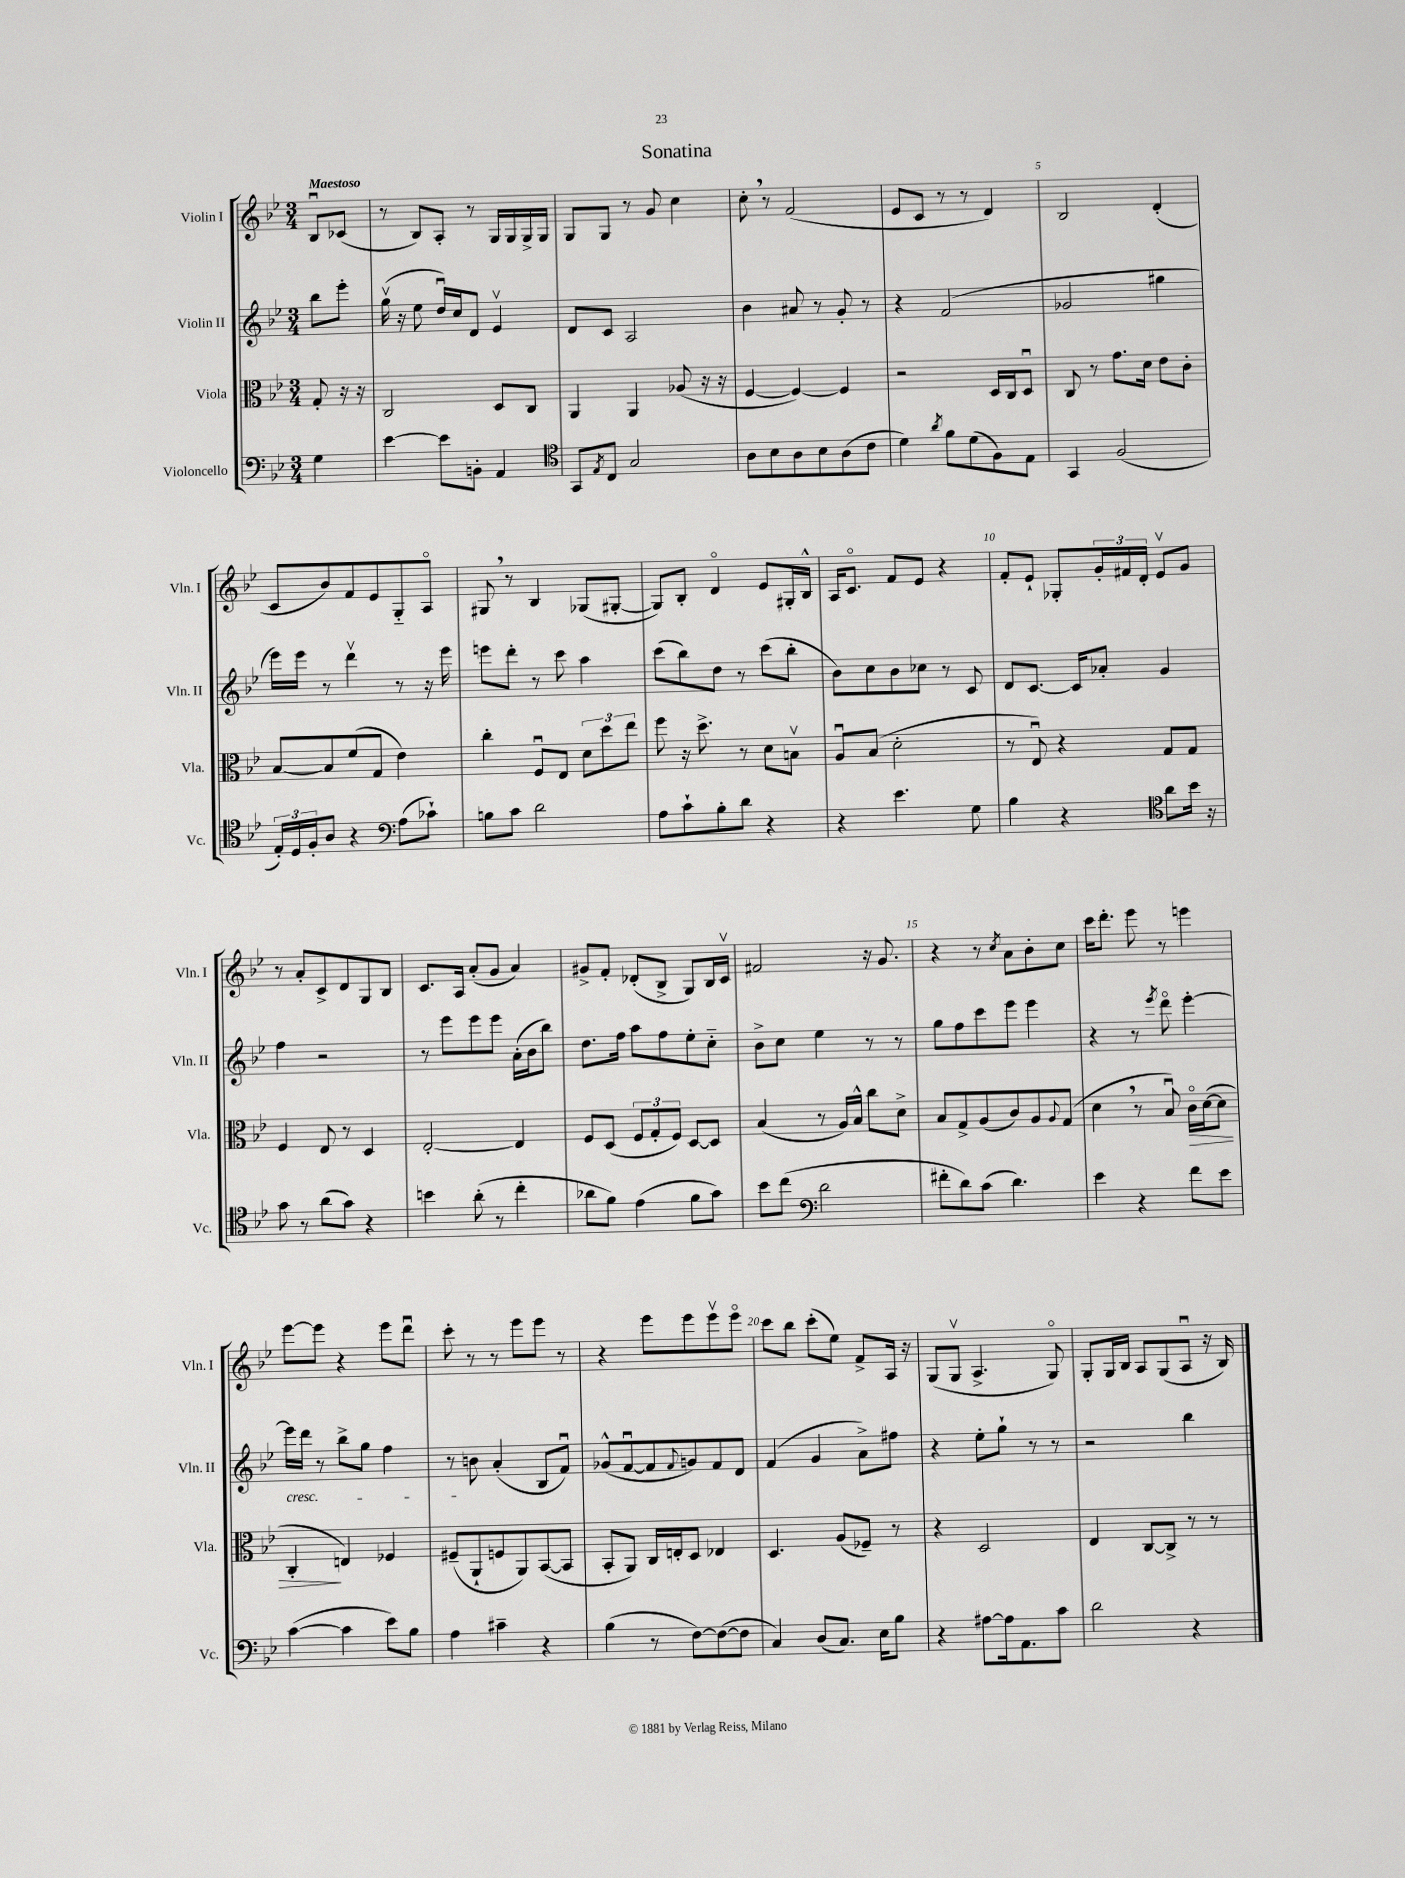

**kern	**kern	**kern	**kern
*staff4	*staff3	*staff2	*staff1
*clefF4	*clefC3	*clefG2	*clefG2
*k[b-e-]	*k[b-e-]	*k[b-e-]	*k[b-e-]
*M3/4	*M3/4	*M3/4	*M3/4
4G\	8G'/	8bb-\L	8B-u/L
.	16r	8eee-'\J	(8c-/J
.	16r	.	.
=	=	=	=
[4e-\	2C/	(16ggv\	8r
.	.	16r	.
.	.	8ee-\	8B-/L)
8e-\]L	.	16ddu/LL)	8A'/J
.	.	16cc/J	.
8BB'\J	.	8d/J	8r
4AA/	8D/L	4e-v/	16G/LL
.	.	.	16G/
.	8C/J	.	16G^/
.	.	.	16G/JJ
=	=	=	=
*clefC4	*	*	*
8GG/L	4AA/	8d/L	8G/L
8qE-/	.	.	.
8C/J	.	8c/J	8G/J
2G/	4AA/	2A/	8r
.	.	.	8g/
.	(8A-/	.	4cc\
.	16r	.	.
.	16r	.	.
=	=	=	=
8A\L	[4F/	4b-\	8cc'\
8B-\	.	.	8r
8A\	4F/_)	8a#/	(2f/
8B-\	.	8r	.
(8A\	4F/]	8g'/	.
8c\J	.	8r	.
=	=	=	=
4d\)	2r	4r	8e-/L
.	.	.	8c/J
8qa/	.	.	.
8f\L	.	(2f/	8r
(8d\	.	.	8r
8F\)	16D/LL	.	4d/)
.	16C/J	.	.
8E-\J	8Du/J	.	.
=	=	=	=
4GG/	8C/	2g-/	2B-/
.	8r	.	.
(2F/	8.g\L	.	.
.	16d\Jk	.	.
.	8e-\L	4gg#\	(4d'/
.	8c'\J	.	.
=	=	=	=
24E-'/LL)	[8B-/L	16eee-\LL)	8c/L
24D/	.	.	.
.	.	16eee-\JJ	.
24F'/J	.	.	.
8A/J	8B-/]	8r	8b-/)
4r	(8f/	4dddv\	8f/
.	8G/J	.	8e-/
*clefF4	*	*	*
(8A\L	4e-\)	8r	8G'~/
8c-`\J)	.	16r	8Ao/J
.	.	16eee-\	.
=	=	=	=
8B\L	4cc'\	8eee\L	8G#/
8c\J	.	8ddd'\J	8r
2d\	8Fu/L	8r	4B-/
.	8E-/J	8ccc\	.
.	12d\L	4aa\	(8G-/L
.	12dd\	.	.
.	.	.	[8G#'/J
.	12ee-\J	.	.
=	=	=	=
8A\L	8ff\	(8ccc\L	8G#/]L)
8c`\	16r	8bb-\)	8B-'/J
.	8.dd^\	.	.
8B-'\	.	8dd\J	4do/
8d\J	8r	8r	.
4r	8d\L	(8ccc\L	8e-/L
.	8Bv\J	8bb-'\J	16G#'/L
.	.	.	16B-^^/JJ
=	=	=	=
4r	8Au/L	8b-\L)	16A/LK
.	.	.	8.co/J
.	(8B-/J	8cc\	.
4.e-\	2d'\	8b-\	8f/L
.	.	8cc-\J	8e-/J
.	.	8r	4r
8G\	.	8c/	.
=	=	=	=
4B-\	8r	8d/L	8f'/L
.	8E-u/)	[8.c/J	8e-`/J
4r	4r	.	8G-'/L
.	.	16c/]LK	.
.	.	8a-'/J	24g'/L
.	.	.	24f#/
.	.	.	24d'/JJ
*clefC4	*	*	*
8a\L	8G/L	4g/	8e-v/L
16b-\Jk	8G/J	.	8g/J
16r	.	.	.
=	=	=	=
8g\	4F/	4ff\	8r
8r	.	.	8a'/L
(8a\L	8E-/	2r	8c^/
8g\J)	8r	.	8d/
4r	4D/	.	8G/
.	.	.	8B-/J
=	=	=	=
4b\	[2E-'/	8r	8.c/L
.	.	8eee-\L	.
.	.	.	16A/Jk
(8a'\	.	8eee-\	(8a'/L
8r	.	8eee-\J	8g/J
4cc'\	4E-/]	(16a'\LL	4a/)
.	.	16b-\J	.
.	.	8bb-\J)	.
=	=	=	=
8a-\L	8F/L	8.dd\L	8g#^/L
8f\J)	(8D/J	.	8f'/J
.	.	16ff\Jk	.
(4e-\	12F/L	8aa\L	(8d-'/L
.	12G'/	.	.
.	.	8ff\	8B-^/J
.	12F/J)	.	.
8f\L	[8D/L	8ee-'\	8G/L)
8g\J)	8D/]J	8cc'~\J	16B-/L
.	.	.	16cv/JJ
=	=	=	=
8b-\L	(4B-/	8b-^\L	2f#/
(8cc\J	.	8cc\J	.
*clefF4	*	*	*
2d\	8r	4ee-\	.
.	16A/LL)	.	.
.	16B-^^/JJ	.	.
.	8cc\L	8r	16r
.	.	.	8.g/
.	8d^\J	8r	.
=	=	=	=
8f#'\L	8B-/L	8gg\L	4r
8d\)	8G^/	8ff\	.
(8c\J	(8A/	8ccc\	8r
.	.	.	8qcc/
4.d\)	8c/)	8eee-\J	8a\L
.	8A/	4eee-\	8b-'\
.	8qqA/	.	.
.	(8G/J	.	8cc\J
=	=	=	=
4e-\	4d\	4r	16ccc\LK
.	.	.	8.ddd'\J
4r	8r	8r	8eee-\
.	.	8qeee-/	.
.	8B-u/)	8dddo\	8r
8f\L	16co\LL	[4eee-'\	4eee\
.	([16d\J	.	.
8e-\J	8d\]J	.	.
=	=	=	=
([4c\	4C'/	16eee-\]LL	[8eee-\L
.	.	16ddd\JJ	.
.	.	8r	8eee-\]J
4c\]	4E/)	8bb-^\L	4r
.	.	8gg\J	.
8e-\L)	4F-/	4ff\	8eee-\L
8B-\J	.	.	8dddu\J
=	=	=	=
4A\	(8F#~/L	8r	8ccc'\
.	8AA`/	8b\	8r
4c#~\	8F/	(4a'/	8r
.	8AA/)	.	8eee-\L
4r	([8BB-/	8B-/L	8eee-\J
.	8BB-/]J	8fu/J)	8r
=	=	=	=
(4B-\	8BB-'/L	(8g-^^/L	4r
.	8AA/J)	[8fu/	.
8r	16C/LL	8f/]	8eee-\L
.	16E'/J	.	.
.	.	8qqf/	.
[8F\L)	8D/J	8g/)	8eee-\
(8F\_	4E-/	8f/	8eee-v\
8F\]J	.	8d/J	8eee-o\J
=	=	=	=
4C/)	4.D/	(4f/	8ccc\L
.	.	.	8bb-\J
(8D/L	.	4g/	(8ccc'\L
8.C/J)	(8A/L	.	8ee-\J)
.	8F-~/J)	8a^\L)	8f^/L
16E-\LK	.	.	.
8B-\J	8r	8ff#\J	16A/Jk
.	.	.	16r
=	=	=	=
4r	4r	4r	(8G/L
.	.	.	8Gv/J
[8A#\L	2D/	8ee-'\L	4.A^/
16A#\]k	.	8gg`\J	.
8.AA\	.	.	.
.	.	8r	.
8c\J	.	8r	8Go/)
=	=	=	=
2d\	4E-/	2r	8G'/L
.	.	.	16G/L
.	.	.	16B-/JJ
.	[8C/L	.	8A/L
.	8C^/]J	.	(8G/
4r	8r	4bb-\	8Au/J
.	8r	.	16r
.	.	.	16B-/)
==	==	==	==
*-	*-	*-	*-
